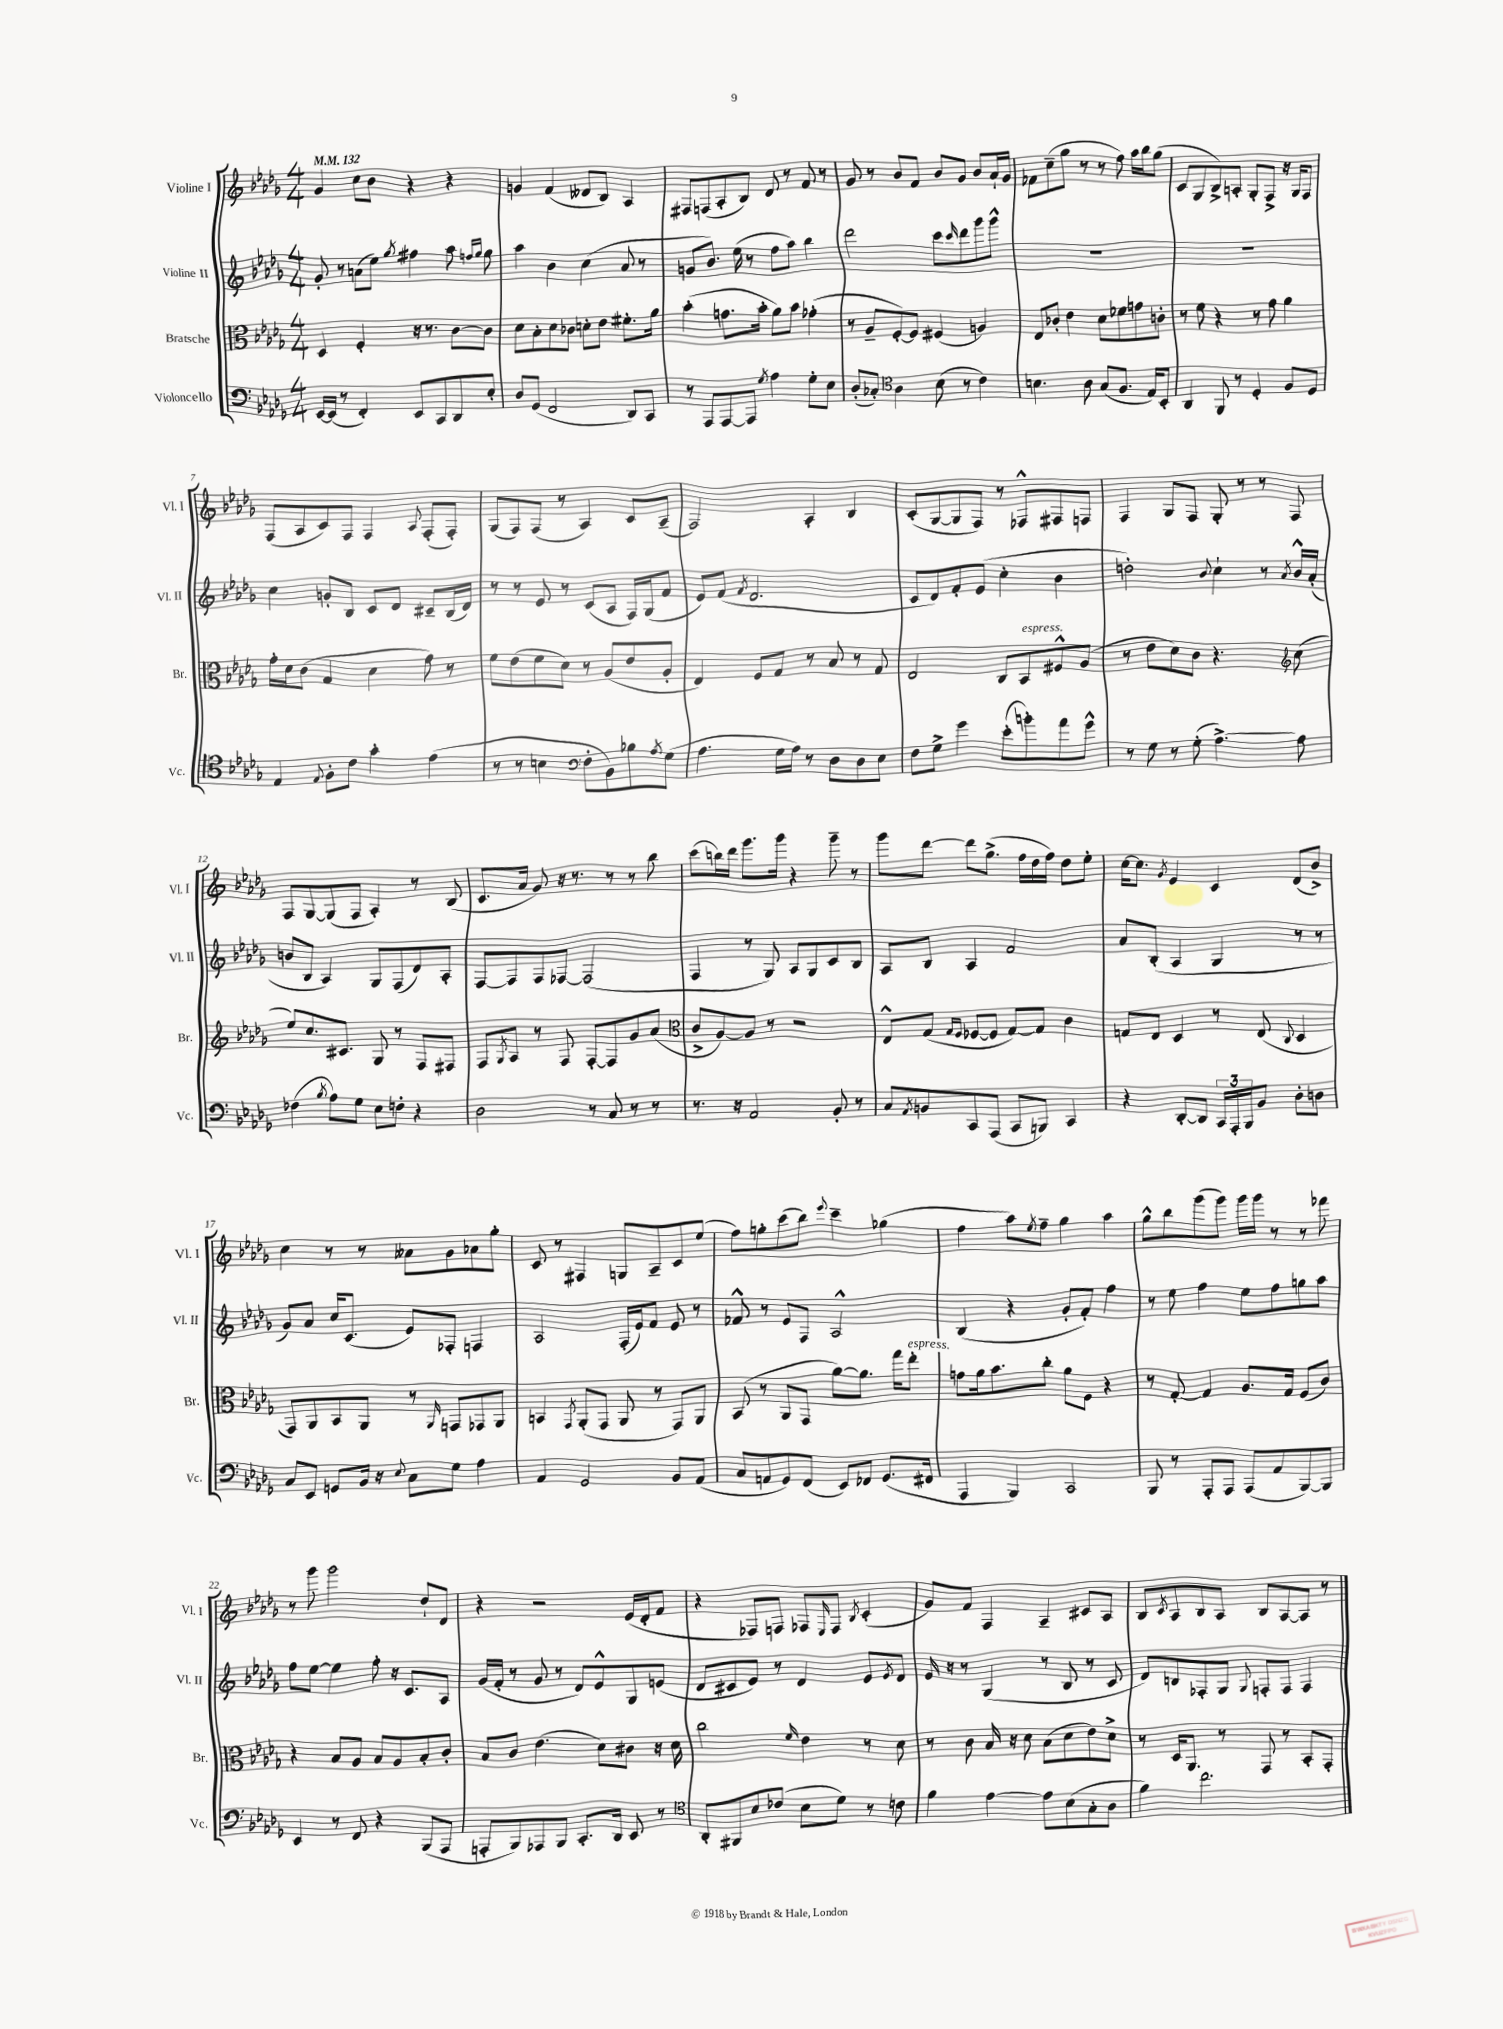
<<
\new StaffGroup <<
\new Staff = "s0" \with { instrumentName = "Violine I" shortInstrumentName = "Vl. I" } {
    \clef treble \key des \major \numericTimeSignature \time 4/4 \tempo 4 = 132
    ges'4 c''8 bes'8 r4 r4 |
    g'4 f'4( deses'8 bes8) aes4 |
    fis8 f8( aes8-. bes8) des'8 r8 f'8 r8 |
    ges'8 r8 bes'8 f'8 bes'8 ges'8 bes'8 aes'16-! ges'16 |
    fes'8 c''8--( ges''8 r8 r8 f''8) aes''16 bes''16 ges''8( |
    c'8 ges8 bes8->) a8-. ges8-. f8-> r16 ges16 f8 |
    f8( aes8 c'8) f8 f4 \appoggiatura { aes8 } f8-.( f8-.) |
    ges8( f8) f8( r8 aes4) c'8 aes8--( |
    f2) aes4-. bes4 |
    c'8-.( ges8~ ges8 f8) r8 fes8-^ fis8 f8 |
    f4 ges8 f8 ges8-. r8 r8 f8 |
    f8 ges8~ ges8( f8 aes4-.) r8 bes8( |
    c'8. aes'16 ges'8) r16 r8. r8 r8 bes''8 |
    c'''8( b''16) des'''16 ges'''8. ges'''16 r4 ges'''8-- r8 |
    ges'''8 des'''8~ des'''8 ges''8.->( f''16 des''16 f''16) des''8 ees''8-. |
    c''16~ c''8. \acciaccatura { ges'8 } ees'4 c'4 des'8( bes'8->) |
    c''4 r8 r8 aeses'8 ges'8 aes'8 ges''8-. |
    c'8 r8 fis4 g8 aes8-- c'8 ees''8( |
    f''8) g''8-. c'''8( bes''8) \appoggiatura { ees'''8 } c'''4-- ges''4( |
    f''4 aes''8) \acciaccatura { ees''8 } f''8-- ges''4 aes''4 |
    ges''8-^ bes''8 ges'''8( ges'''8) ges'''16 ges'''16 r8 r8 fes'''8 |
    r8 ges'''8 ges'''2 des''8-! des'8 |
    r4 r2 ees'16( des'16-. f'8 |
    r4 fes8) f8 fes8 \grace { ees16 } fes8 \acciaccatura { bes8 } c'4-.( |
    ges'8) f'8 f4 aes4-- cis'8 aes8 |
    bes8 \acciaccatura { c'8 } aes8 bes8 aes8 bes8 aes8~ aes8 r8 \bar "|." |
}
\new Staff = "s1" \with { instrumentName = "Violine II" shortInstrumentName = "Vl. II" } {
    \clef treble \key des \major \numericTimeSignature \time 4/4
    ges'8-. r8 a'8( ees''8) \acciaccatura { ges''8 } fis''4 aes''8 \grace { f''16 ges''16 } ges''8 |
    aes''4 bes'4 c''4( aes'8 r8 |
    g'8 bes'8.) ees''16( r8 f''8 aes''8) bes''4 |
    des'''2 c'''8 \grace { c'''16 } des'''8 ges'''8 ges'''8-^ |
    R1 |
    R1 |
    c''4 g'8-. bes8 c'8 des'8 cis'8-- bes16( des'16) |
    r8 r8 ees'8 r8 c'8( aes8 f16) ges16( f'8 |
    ees'8) f'8( \acciaccatura { f'8 } des'2. |
    c'8 des'8) f'8-. ees'8( c''4-. bes'4 |
    d''2-.) \appoggiatura { bes'8 } c''4-! r8 \acciaccatura { aes'8 } bes'16-^ aes'16-.( |
    b'8 bes8 aes4) ges8 f8( des'8) aes8-. |
    f8~ f8 f8 fes8~ fes2( |
    f4 r8 ges8) aes8 ges8 c'8 bes8 |
    aes8 bes8 aes4 f'2 |
    aes'8 bes8-.( aes4 ges4 r8 r8 |
    ges'8) aes'8 c''16 c'8.( ees'8) fes8-. f4 |
    aes2 f16-.( ees'16) f'8 ees'8 r8 |
    fes'8-^ r8 ees'8 f8 aes2-^ |
    bes4( r4 ges'8-. f'8-.) f''4 |
    r8 ees''8 f''4 ees''8 f''8 g''8 aes''8 |
    f''8 ees''8~ ees''4 f''8-. r16 c'8. aes8 |
    ges'16( f'16-. r8 ges'8 r8 des'8) ees'8-^ ges8 e'8( |
    des'8 cis'8 ees'8) r8 des'4 ees'8 \acciaccatura { ees'8 } des'8 |
    ees'16 r16 r8 ges4( r8 bes8 r8 c'8 |
    des'8) b8 fes8-. ges8 \appoggiatura { ges8 } f8-. f8 f4 \bar "|." |
}
\new Staff = "s2" \with { instrumentName = "Bratsche" shortInstrumentName = "Br." } {
    \clef alto \key des \major \numericTimeSignature \time 4/4
    des4 f4-. r16 r8. c'8~ c'8 |
    des'8 bes8-. des'8 ces'8 d'8-. ees'8 fis'8.-. aes'16 |
    bes'4-.( g'8. bes'16-. aes'8) bes'8 ges'4-.( |
    r8 aes8-- f8~-.) f8 fis4( a4) |
    ees8 ces'8-. ees'4 des'8 fes'8 g'8 c'8-. |
    r8 f'8 r4 r8 ges'8 aes'4 |
    ges'16-. des'16 c'8( ges4 des'4 ges'8) r8 |
    f'8 ees'8( f'8 des'8) r8 aes8( ees'8 aes8-. |
    ees4) f8 ges8 r8 bes8 r8 ges8 |
    ees2 c8 bes,8^\markup { \italic "espress." } fis8-^ aes8( |
    r8 ees'8 des'8) c'8 r4. \clef treble c''8( |
    ees''8) c''8. cis'8. ges8 r8 f8 fis8 |
    f8 \acciaccatura { ges8 } aes8 r8 f8 f8~-. f8 ges'8 aes'8( |
    \clef alto c'8-> aes8~) aes8 r8 r2 |
    ees8-^ ges8( \grace { ges16 f16 } fes8~ fes8 ges8~) ges8 c'4 |
    g8 ees8 des4 r8 ees8( \appoggiatura { c8 } des4 |
    ges,8) aes,8 bes,8 aes,8 r8 \grace { aes,16 } g,8 ges,8 aes,8 |
    b,4 \acciaccatura { ges,8 } aes,8-.( ges,8 aes,8 r8 ges,8) aes,8 |
    bes,8( r8 aes,8 ges,8 aes'8~) aes'8. ges''16 ees''8-.^\markup { \italic "espress." } |
    g'8 aes'16 bes'8. c''8-. aes'8 f8 r4 |
    r8 ges8~-. ges4 aes8. ges16 f8( c'8) |
    r4 bes8 aes8 bes8 aes8 bes8-. c'8-. |
    bes8 c'8 ees'4.( des'8) cis'8 r16 des'16 |
    c''2 \grace { f'16 } ees'4 r8 des'8 |
    r8 c'8 bes16 r16 des'8 bes8( des'8 ees'8) des'8-> |
    r8 des16 aes,8. r8 ges,8 r8 bes,8-. ges,8-. \bar "|." |
}
\new Staff = "s3" \with { instrumentName = "Violoncello" shortInstrumentName = "Vc." } {
    \clef bass \key des \major \numericTimeSignature \time 4/4
    ees,16~ ees,16( r8 f,4-.) ees,8 c,8 des,8 ees8-. |
    des8 ges,8( f,2 des,8) c,8 |
    r8 aes,,8 aes,,8~ aes,,8 \acciaccatura { ges8 } aes4 ges8-. ees8 |
    des8-.( ces8-.) \clef tenor aes4 bes8( r8 c'4) |
    b4. aes8 ges8( f8. ees16) bes,8-. |
    aes,4 f,8 r8 des4-. f8 des8 |
    ees4 \appoggiatura { ees8 } f8-. c'8 ges'4-. ees'4( |
    r8 r8 b4 \clef bass f8-. bes,8) bes8 \acciaccatura { aes8 } ges8( |
    aes4. ges16 aes16) r8 des8 des8 ees8 |
    f8 ges8-> ges'4 ees'8-.( b'8-.) aes'8 ges'8-^ |
    r8 ges8 r8 ges8-.( aes4.~->) aes8 |
    fes4( \acciaccatura { bes8 } aes8) ges8 ees8 f8-. r4 |
    des2 r8 c8 r8 r8 |
    r8. r16 aes,2 bes,8-. r8 |
    c8 \acciaccatura { aes,8 } b,8 c,8 aes,,8( c,8 b,,8) c,4 |
    r4 des,8~-. des,8 \tuplet 3/2 { c,16 aes,,16-. bes,,16 } bes,8 des8-. d8 |
    c8 ees,8 g,8 bes,16 r16 \appoggiatura { ees8 } c8 ges8 aes4 |
    aes,4 ges,2 bes,8 aes,8( |
    c8 a,8 ges,8) f,8( ees,8) fes,8 ges,8.( fis,16 |
    aes,,4 bes,,4) c,2 |
    bes,,8 r8 aes,,8-. aes,,8 aes,,8( aes,8 bes,,8~) bes,,8 |
    ees,4 r8 f,8 r4 bes,,8( aes,,8 |
    a,,8-. bes,,8) aes,,8 bes,,8 c,8.-. des,16 ees,8 r8 |
    \clef tenor aes,8-. fis,8 bes8 ces'8( bes8 des'8) r8 c'8 |
    f'4 ees'4~ ees'8 bes8( ges8-. aes8 |
    f'4) c''2. \bar "|." |
}
>>
>>
